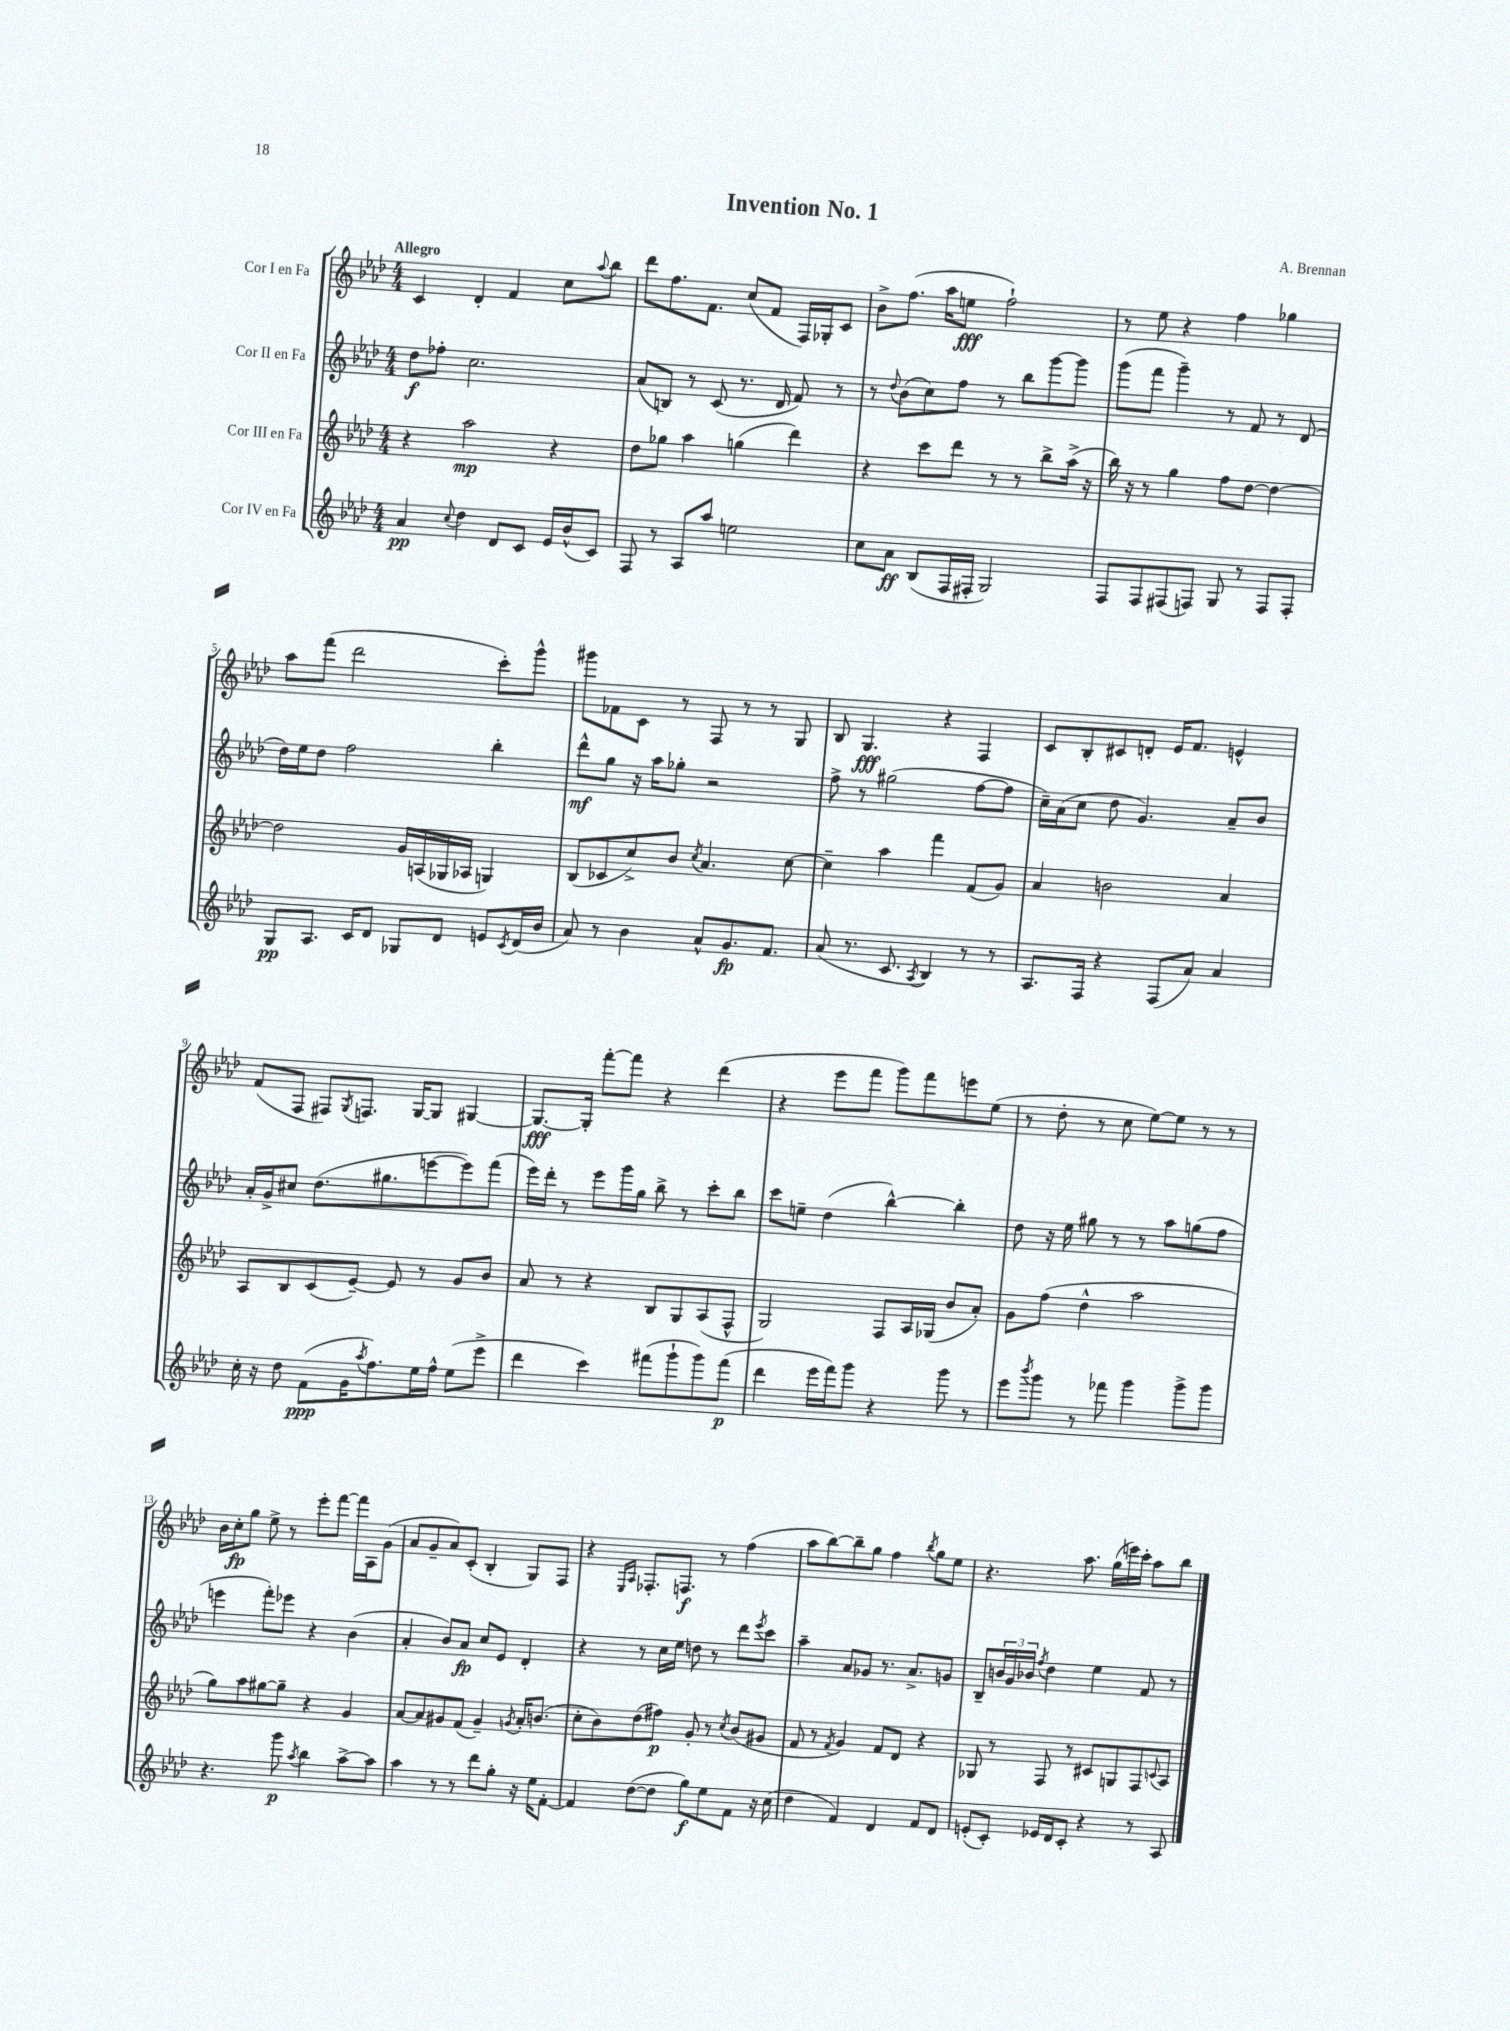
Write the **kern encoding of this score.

**kern	**kern	**kern	**kern
*staff4	*staff3	*staff2	*staff1
*clefG2	*clefG2	*clefG2	*clefG2
*k[b-e-a-d-]	*k[b-e-a-d-]	*k[b-e-a-d-]	*k[b-e-a-d-]
*M4/4	*M4/4	*M4/4	*M4/4
4a-	4r	8dd-	4c
.	.	8ff-'	.
8qqcc	.	.	.
4dd-	2aa-	2.cc	4d-'
8d-	.	.	4f
8c	.	.	.
16e-	4r	.	8cc
(16b-^^	.	.	.
.	.	.	8qqaa-
8c)	.	.	8bb-
=	=	=	=
8F	8dd-	(8a-	8ddd-
8r	8gg-	8B)	8.ff
8A-	4aa-	8r	.
.	.	.	8.f
8aa-	.	(8c	.
2ee	(4gg	8.r	(8cc
.	.	.	8f
.	.	16d-	.
.	4ddd-)	8f)	16F)
.	.	.	16G-'
.	.	8r	8c
=	=	=	=
8cc	4r	8r	8b-^
.	.	8qqdd-	.
8a-	.	(8b-	(8.ff
(8B-	8ccc	8cc)	.
.	.	.	16aa-
16F	8ddd-	8ff	8ee
16F#'	.	.	.
2G)	8r	8r	2ff`)
.	8r	8bb-	.
.	8bb-^	[8ggg	.
.	(16aa-^	8ggg]	.
.	16r	.	.
=	=	=	=
8F	16bb-)	(8ggg	8r
.	16r	.	.
8F	8r	8fff	8ee-
(8F#	4gg	4ggg~)	4r
8F)	.	.	.
8G	8ff	8r	4ff
8r	[8dd-	8f	.
8F	4dd-_	8r	4gg-
8F'	.	(8d-	.
=	=	=	=
8G	2dd-]	16dd-)	8aa-
.	.	16ee-	.
8.A-	.	8dd-	(8fff
.	.	2ff	2ddd-
16c	.	.	.
8d-	.	.	.
8G-	16g	.	.
.	(16A	.	.
8d-	16G-	.	.
.	16A-	.	.
8e	4G)	4bb-'	8ccc')
8qc	.	.	.
(16d-	.	.	8ggg^^
16b-	.	.	.
=	=	=	=
8a-)	(8B-	8ddd-^^	8ggg#
8r	8c-	8gg	8f-
4b-	8cc^)	16r	8c
.	.	16aa-	.
.	8b-	8gg-'	8r
.	8qcc	.	.
8a-^^	4.a-	2r	8F
8.g	.	.	8r
.	.	.	8r
8.f	.	.	.
.	[8cc	.	8G
=	=	=	=
(8a-	4cc~]	8ff^	8B-
8.r	.	8r	4.G
.	4aa-	(2gg#	.
8.c	.	.	.
8qA-	.	.	.
4B-)	4fff	.	4r
8r	(8f	[8ff	4F
8r	8g)	8ff]	.
=	=	=	=
8.A-	4a-	16cc~)	8c
.	.	(16a-	.
.	.	8cc	8B-'
16F	.	.	.
4r	2b	8dd-	8c#
.	.	4.g)	8d'
(8F	.	.	16e-
.	.	.	8.f
8a-)	.	.	.
4a-	4a-	8a-~	4e^^
.	.	8b-	.
=	=	=	=
16cc'	8A-	16a-'	(8f
16r	.	16g^	.
8dd-	8B-	8cc#	8F
(8f	(8c	(8.dd-	8F#)
.	.	.	8qG
16g	[8e-~)	.	8.F
8qaa-	.	.	.
8.ff)	.	8.gg#	.
.	8e-]	.	.
.	.	.	[16G
16ee-	8r	[8eee	8G]
16ff^^	.	.	.
(8ee-	8g	8eee])	[4G#
8eee-^	8b-	(8fff	.
=	=	=	=
4ddd-	8a-	16eee-)	8.G#_
.	.	16ddd-'	.
.	8r	8r	.
.	.	.	16G#']
4ccc)	4r	8eee-	[8fff'
.	.	16ggg	8fff]
.	.	16gg	.
(8fff#	8B-	8bb-^	4r
8ggg`	8G	8r	.
8ggg)	(8A-	8ccc'	(4ddd-
(8fff#	8F^^	8bb-	.
=	=	=	=
4ddd-	2G)	8ccc	4r
.	.	8ee~	.
16eee-	.	(4dd-	8eee-
16fff)	.	.	.
8ggg	.	.	8fff
4r	8F	[4bb-^^)	8ggg)
.	16A-	.	8fff
.	(16G-	.	.
8ggg	8b-	4bb-']	8eee
8r	8a-')	.	(8ee-
=	=	=	=
8eee-	8g	8dd-	8r
8qbbb-	.	.	.
8ggg	(8ff	16r	8dd-'
.	.	16ee-	.
8r	4dd-^^	8gg#	8r
8fff-	.	8r	8cc
4ggg	2aa-	8r	[8ee-)
.	.	8aa-	8ee-]
8ggg^	.	(8gg	8r
8ggg	.	8ff	8r
=	=	=	=
4.r	8gg)	4eee	16b-
.	.	.	16cc'
.	8aa-	.	8gg
.	[8gg#	8fff')	8ee-^
8ggg	8gg#~]	8eee-	8r
8qaa-	.	.	.
4bb-	4r	4r	8eee-'
.	.	.	[8fff
[8aa-^	4g	(4b-	16fff]
.	.	.	16A-
8aa-]	.	.	(8g
=	=	=	=
4aa-	[8a-	4a-'	8a-
.	8a-]	.	8g~
8r	8g#	8b-)	8a-)
8r	(8f	8a-	(8c'
8ddd-	4g#~)	8cc	4B-'
8gg'	.	8e-	.
.	8qg	.	.
16r	16a-'	4d-'	8G)
16ee-	(8.b	.	.
[8f'	.	.	8F
=	=	=	=
4f]	8cc'	4r	4r
.	8b-)	.	.
.	.	.	16qqE-
.	.	.	16qqA-
([8dd-	(8dd-	8r	8.F-'
8dd-]	8ff#)	16cc	.
.	.	16ee-	8.F
8gg)	8g'	8dd	.
8ee-	8r	8r	8r
.	8qcc	.	.
8f	(8b-	8ddd-	(4ff
.	.	8qeee-	.
16r	8g#	8ccc	.
(16cc	.	.	.
=	=	=	=
4dd-	8f	4aa-~	8aa-
.	8r	.	[8bb-)
.	8qf	.	.
4f)	4g)	8a-	8bb-~]
.	.	8g-	8gg
4d-	8f	8.r	4ff
.	8d-	.	.
.	.	8.a-^	.
.	.	.	8qbb-
8f	4r	.	8gg
8d-	.	8g	8ee-
=	=	=	=
(8e'	8G-	8B-~	4.r
8c')	8r	24b	.
.	.	24g	.
.	.	24b-	.
.	.	8qff	.
16e-	8F	4dd-	.
16d-	.	.	.
8c'	8r	.	8.aa-
4r	8c#	4ee-	.
.	.	.	(16gg
.	8G	.	16eee)
.	.	.	16ccc'
8r	8F	8f	8aa-
.	8qqc	.	.
8A-	8A-	8r	8bb-
==	==	==	==
*-	*-	*-	*-
